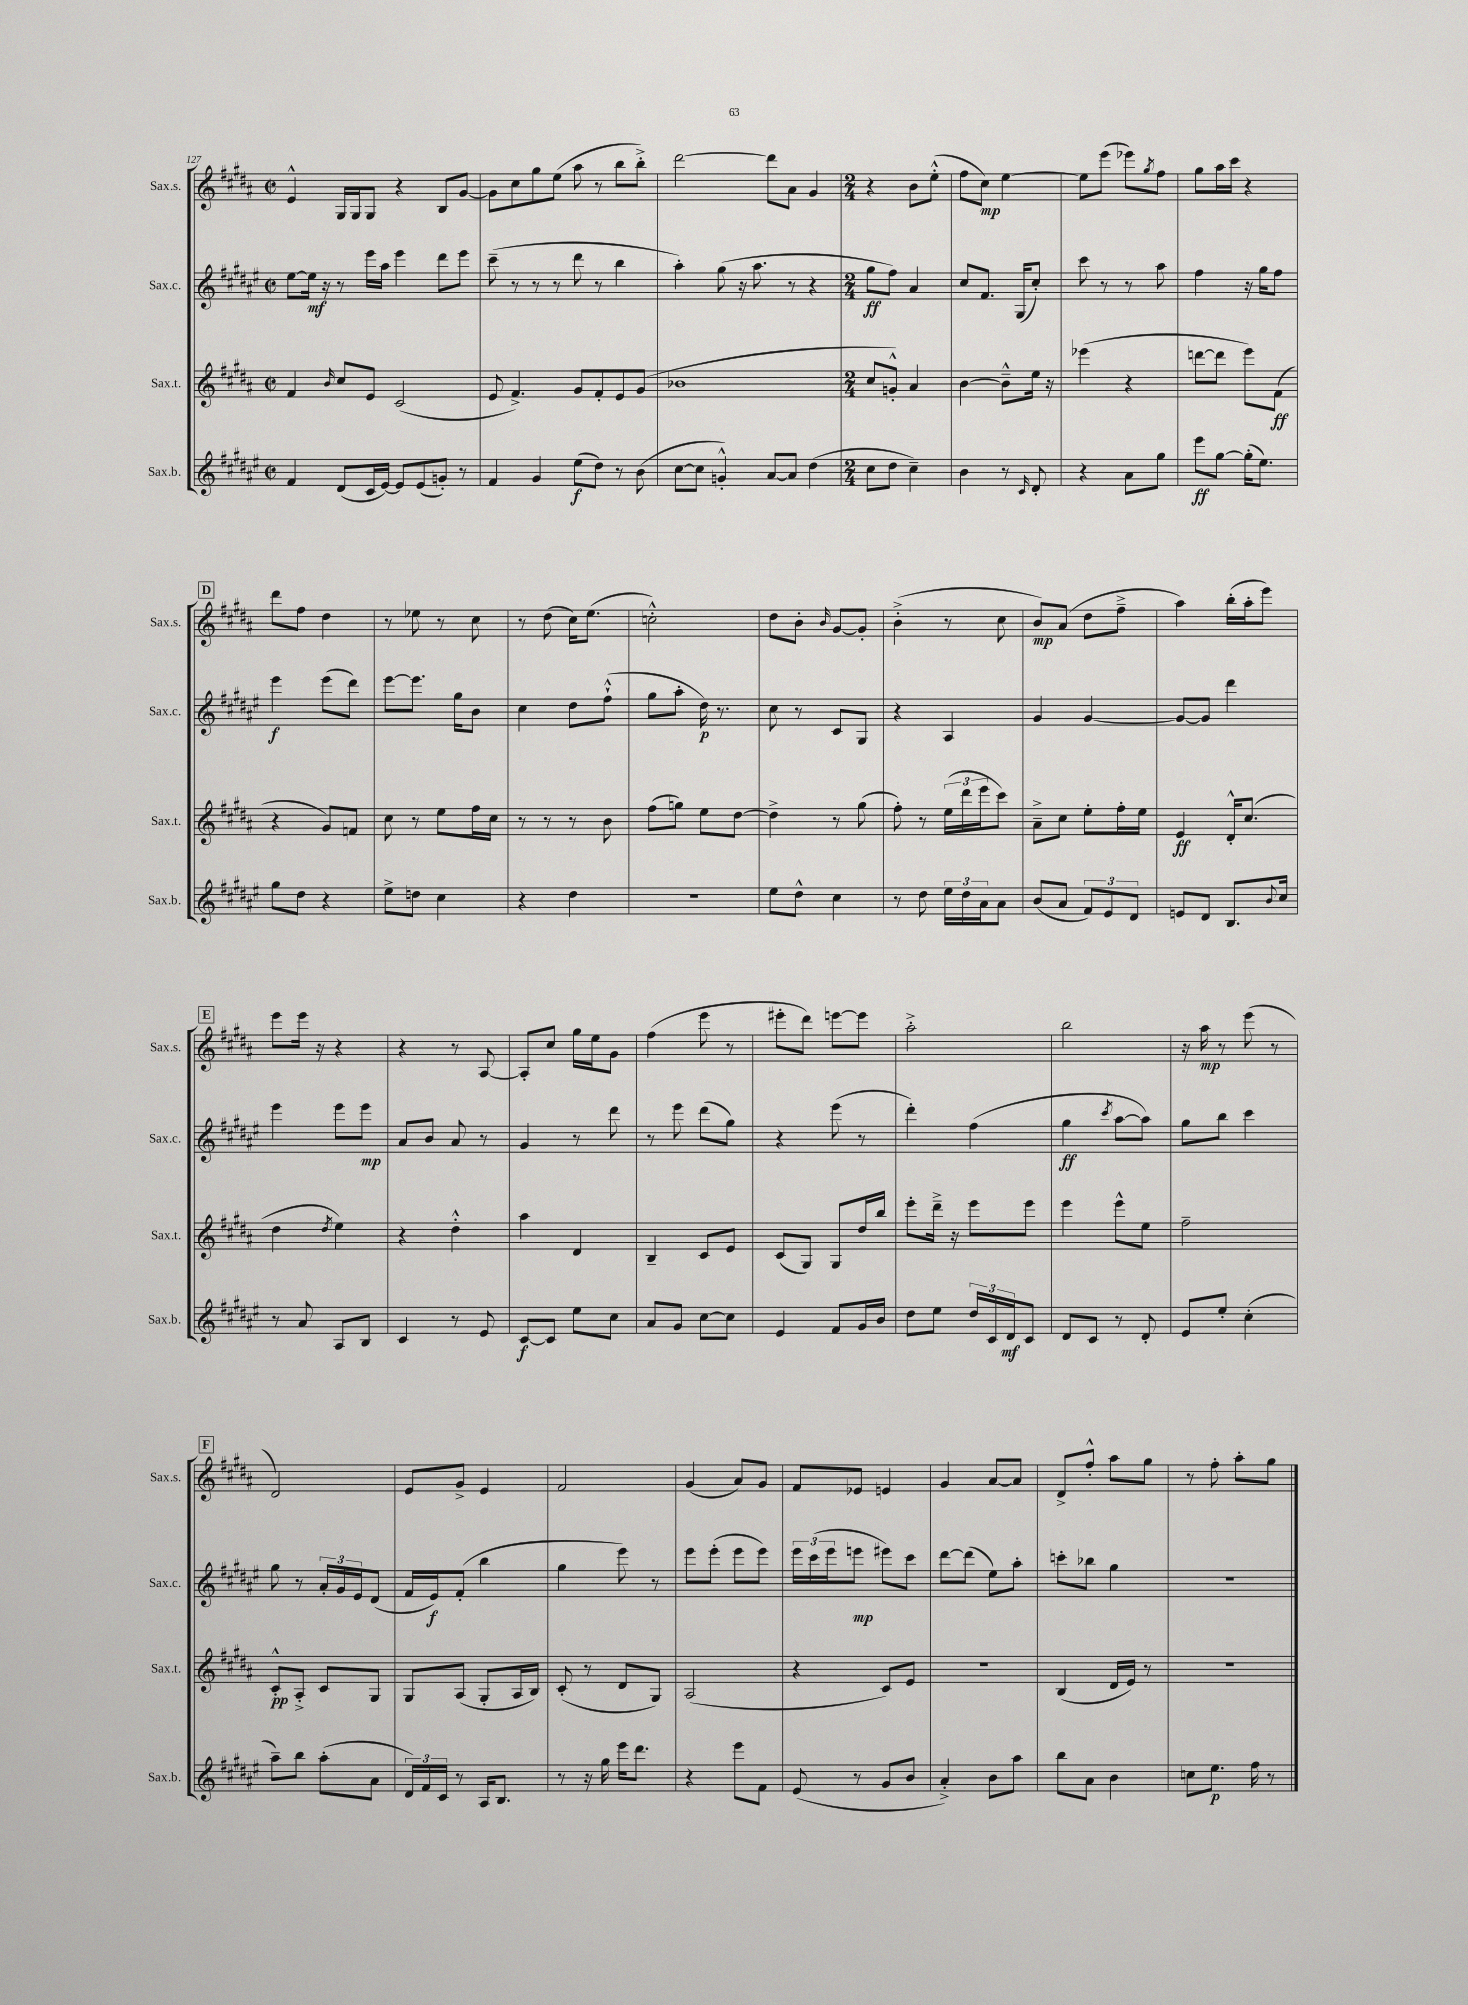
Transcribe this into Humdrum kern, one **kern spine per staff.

**kern	**kern	**kern	**kern
*staff4	*staff3	*staff2	*staff1
*clefG2	*clefG2	*clefG2	*clefG2
*k[f#c#g#d#a#e#]	*k[f#c#g#d#a#]	*k[f#c#g#d#a#e#]	*k[f#c#g#d#a#]
*M2/2	*M2/2	*M2/2	*M2/2
*met(c|)	*met(c|)	*met(c|)	*met(c|)
4f#	4f#	[8ee#	4e^^
.	.	16ee#]	.
.	.	16r	.
.	16qqb	.	.
(8d#	8cc#	8r	16G#
.	.	.	16G#
16c#	8e	16eee#	8G#
[16e#)	.	16aa#	.
8e#]	(2c#	4eee#	4r
(8e#	.	.	.
8g')	.	8ddd#	8B
8r	.	8eee#	[8g#
=	=	=	=
4f#	8e	(8ccc#~	8g#]
.	4.f#^)	8r	8cc#
4g#	.	8r	8gg#
.	.	8r	(8ee
(8ee#	8g#	8ddd#	8aa#
8dd#)	8f#'	8r	8r
8r	8e	4bb	8bb
(8b	(8g#	.	8bb'^)
=	=	=	=
[8cc#	1b-	4aa#')	[2ddd#
8cc#]	.	.	.
4g'^^)	.	(8gg#	.
.	.	16r	.
.	.	8.aa#	.
[8a#	.	.	8ddd#]
8a#]	.	8r	8a#
(4dd#	.	4r	4g#
=	=	=	=
*M2/4	*M2/4	*M2/4	*M2/4
8cc#	8cc#	8gg#	4r
8dd#	8g'^^)	8ff#)	.
4cc#~)	4a#	4a#	8b
.	.	.	(8ee'^^
=	=	=	=
4b	[4b	8cc#	8ff#
.	.	8.f#	8cc#)
8r	8b~^^]	.	[4ee
.	.	(16G#	.
16qqc#	.	.	.
8d#'	16ee	8cc#')	.
.	16r	.	.
=	=	=	=
4r	(4eee-	8ccc#	8ee]
.	.	8r	(8eee
8a#	4r	8r	8eee-)
.	.	.	8qgg#
8gg#	.	8aa#	8ff#
=	=	=	=
8eee#	[8ddd	4ff#	8gg#
[8gg#	8ddd]	.	16aa#
.	.	.	16ccc#
(16gg#']	8eee)	16r	4r
8.ee#)	.	16gg#	.
.	(8f#	8ff#	.
=	=	=	=
8gg#	4r	4eee#	8ddd#
8dd#	.	.	8ff#
4r	8g#)	(8eee#	4dd#
.	8f	8ddd#)	.
=	=	=	=
8ee#^	8cc#	[8eee#	8r
8dd	8r	8.eee#]	8ee-
4cc#	8ee	.	8r
.	.	16gg#	.
.	16ff#	8b	8cc#
.	16cc#	.	.
=	=	=	=
4r	8r	4cc#	8r
.	8r	.	(8dd#
4dd#	8r	8dd#	16cc#)
.	.	.	(8.ee
.	8b	(8ff#`^^	.
=	=	=	=
2r	(8ff#	8gg#	2cc'^^)
.	8gg)	8aa#'	.
.	8ee	16dd#)	.
.	.	8.r	.
.	[8dd#	.	.
=	=	=	=
8ee#	4dd#^]	8cc#	8dd#
8dd#^^	.	8r	8b'
.	.	.	16qqb
4cc#	8r	8c#	[8g#
.	(8gg#	8G#	8g#']
=	=	=	=
8r	8ff#')	4r	(4b'^
8dd#	8r	.	.
24ee#	(24ee	4A#	8r
24dd#	24ddd#	.	.
24a#	24eee	.	.
8a#	8ccc#)	.	8cc#
=	=	=	=
(8b	8a#~^	4g#	8b)
8a#	8cc#	.	(8a#
12f#)	8ee'	[4g#	8dd#
12e#	.	.	.
.	16ff#'	.	8ff#~^
12d#	.	.	.
.	16ee	.	.
=	=	=	=
8e	4e	8g#_	4aa#)
8d#	.	8g#]	.
8.B	16d#'^^	4ddd#	(16bb'
.	(8.cc#	.	16aa#'
.	.	.	8eee)
8qqb	.	.	.
16cc#	.	.	.
=	=	=	=
8r	4dd#	4eee#	8eee
8a#	.	.	16eee
.	.	.	16r
.	8qdd#	.	.
8A#	4ee)	8eee#	4r
8B	.	8eee#	.
=	=	=	=
4c#	4r	8a#	4r
.	.	8b	.
8r	4dd#'^^	8a#	8r
8e#	.	8r	[8A#
=	=	=	=
[8c#	4aa#	4g#	8A#']
8c#]	.	.	8cc#
8ee#	4d#	8r	16gg#
.	.	.	16ee
8cc#	.	8ddd#	8g#
=	=	=	=
8a#	4B~	8r	(4ff#
8g#	.	8eee#	.
[8cc#	8c#	(8ddd#	8eee
8cc#]	8e	8gg#)	8r
=	=	=	=
4e#	(8c#	4r	8eee#'
.	8G#)	.	8ddd#)
8f#	8G#	(8eee#	[8eee
16g#	16dd#	8r	8eee]
16b	16bb	.	.
=	=	=	=
8dd#	8eee'	4ddd#')	2aa#'^
8ee#	16ddd#~^	.	.
.	16r	.	.
24dd#	8eee	(4ff#	.
24c#	.	.	.
24d#	.	.	.
8c#	8eee	.	.
=	=	=	=
8d#	4eee	4gg#	2bb
8c#	.	.	.
.	.	8qccc#	.
8r	8eee^^	[8aa#	.
8d#'	8ee	8aa#])	.
=	=	=	=
8e#	2ff#~	8gg#	16r
.	.	.	16aa#
8ee#'	.	8bb	8r
(4cc#'	.	4ccc#	(8eee
.	.	.	8r
=	=	=	=
8aa#~)	8c#'^^	8gg#	2d#)
8bb	8A#'^	8r	.
(8aa#'	8c#	24a#'	.
.	.	24g#	.
.	.	24e#	.
8a#	8G#	(8d#	.
=	=	=	=
24d#)	8G#	16f#	8e
24f#	.	.	.
.	.	16e#)	.
24c#	.	.	.
8r	(8A#	(8f#'	8g#^
16A#	8G#'	4bb	4e
8.B	.	.	.
.	16A#	.	.
.	16B)	.	.
=	=	=	=
8r	(8c#'	4gg#	2f#
16r	8r	.	.
16gg#	.	.	.
16eee#	8d#	8eee#)	.
8.ddd#	.	.	.
.	8G#)	8r	.
=	=	=	=
4r	(2A#	8eee#	(4g#
.	.	(8eee#'	.
8eee#	.	8eee#	8a#)
8f#	.	8eee#)	8g#
=	=	=	=
(8e#	4r	24eee#	8f#
.	.	(24ccc#	.
.	.	24eee#	.
8r	.	8eee	8e-
8g#	8c#)	8eee#)	4e
8b	8e	8ccc#	.
=	=	=	=
4a#'^)	2r	[8ddd#	4g#
.	.	(8ddd#]	.
8b	.	8ee#)	[8a#
8aa#	.	8aa#'	8a#]
=	=	=	=
8bb	(4B	8ccc'	8d#^
8a#	.	8bb-	8ff#'^^
4b	16d#	4gg#	8aa#
.	16e)	.	.
.	8r	.	8gg#
=	=	=	=
8cc	2r	2r	8r
8.ee#	.	.	8ff#'
.	.	.	8aa#'
16ff#	.	.	.
8r	.	.	8gg#
==	==	==	==
*-	*-	*-	*-
